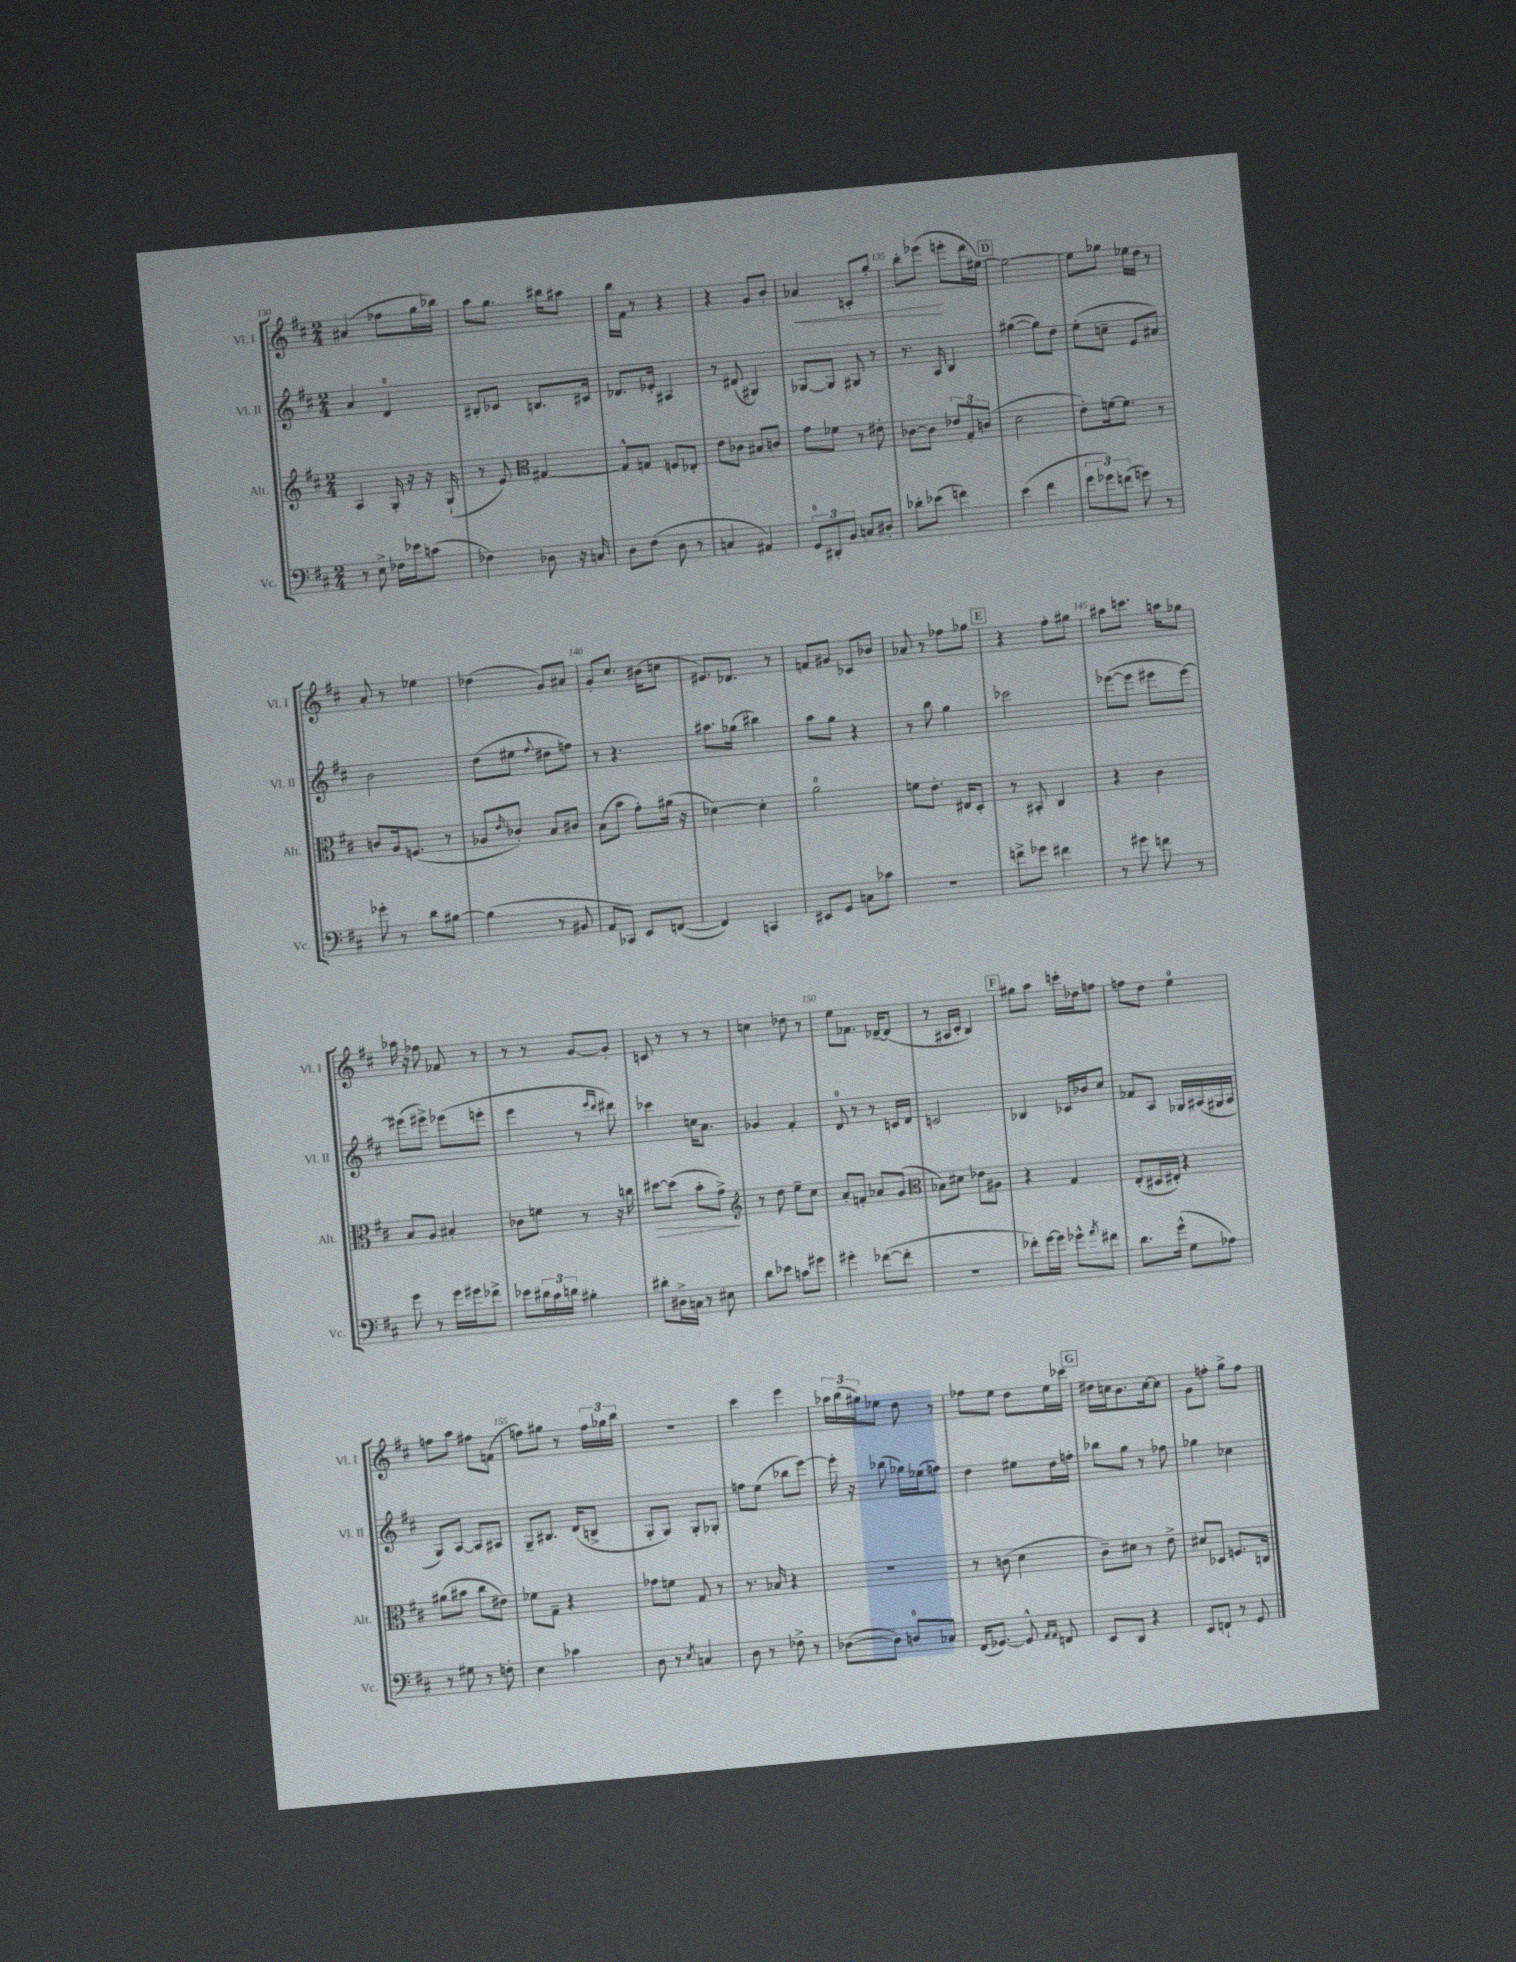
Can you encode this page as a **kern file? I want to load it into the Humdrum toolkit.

**kern	**kern	**dynam	**kern	**kern	**dynam
*part4	*part3	*part3	*part2	*part1	*part1
*staff4	*staff3	*staff3	*staff2	*staff1	*staff1
*I"Vc.	*I"Alt.	*	*I"Vl. II	*I"Vl. I	*
*I'Vc.	*I'Alt.	*	*I'Vl. II	*I'Vl. I	*
*clefF4	*clefG2	*	*clefG2	*clefG2	*
*k[f#c#]	*k[f#c#]	*	*k[f#c#]	*k[f#c#]	*
*M2/4	*M2/4	*	*M2/4	*M2/4	*
=130	=130	=130	=130	=130	=130
8r	4A/	.	4a/	(4a#X/	.
8E^\	.	.	.	.	.
16F-X\LL	16G'/	.	4d/	8ff-X\L	.
16e-X\J	16r	.	.	.	.
(8cn\J	16r	.	.	16gg\L	.
.	(16G`/	.	.	16bb-X\JJ)	.
=131	=131	=131	=131	=131	=131
4F-X\)	8r	.	8B#X'/L	8aa\L	.
.	8e/)	.	8c-X/J	8.gg\J	.
*	*clefC3	*	*	*	*
8D-X\	[4G#X/	.	8.Bn/L	.	.
.	.	.	.	16bb#X\KL	.
16r	.	.	.	8aa#X\J	.
16Cn/	.	.	16c#X/Jk	.	.
=132	=132	=132	=132	=132	=132
8D\L	8G#^^/L]	.	8.d-X/L	16bb\LL	.
.	.	.	.	16f#\JJ	.
(8F#\J	8Gn/J	.	.	8r	.
.	.	.	16e-X'/Jk	.	.
8D\	8Fn/L	.	4A#X/	4r	.
8r	8E-X'/J	.	.	.	.
=133	=133	=133	=133	=133	=133
4Cn/	8e\L	.	8r	4r	.
.	8c-X\J	.	(8d#X/	.	.
4AA#X/)	8B#X/L	.	4G#X/)	8g/L	.
.	8cn/J	.	.	8b'/J	.
=134	=134	=134	=134	=134	=134
!	!	!	!	!	!LO:HP:b
12GG/L	8g\L	.	[8G-X/L	4a-X/	<
12DD#X'/	.	.	.	.	.
.	8f-X\J	.	8G-/J]	.	.
12BB/J	.	.	.	.	.
8Cn/L	8r	.	8G#X/	8cn'/L	.
8D#X'/J	8e#X'\	.	8r	8gg'/J	.
=135	=135	=135	=135	=135	=135
8d-X'\L	[8c-X\L	.	8.r	8bb'\L	.
(8e-X\J	8c-\J]	.	.	(8eee-X\J	.
.	.	.	16A/	.	.
4fn\)	12e-X/L	.	4B/	8eeen'\L	[
.	12G'/	.	.	.	.
.	.	.	.	16ddd\L	.
.	(12cn/J	.	.	.	.
.	.	.	.	[16ee#X\JJ)	.
!!LO:REH:place=s1:t=D
=136	=136	=136	=136	=136	=136
(4e\	2d\	.	([4gg#X\	2ee#\_	.
4f#\	.	.	8gg#\L])	.	.
.	.	.	8dd\J	.	.
=137	=137	=137	=137	=137	=137
12g\L	8e'\L)	.	(8ee'\L	8ee#\L]	.
12g-X\)	.	.	.	.	.
.	[16fn\k	.	8ccn~\J	8gg-X\J	.
(12fn\J	.	.	.	.	.
.	8.f\J]	.	.	.	.
8gn\)	.	.	8e/L	16ee-X\LL	.
.	.	.	.	16dd\JJ	.
8r	8r	.	8a#X/J)	8r	.
!!LO:LB:g=z
=138	=138	=138	=138	=138	=138
8g-X'\	8cn/L	.	2b\	8a'/	.
8r	16A/k	.	.	8r	.
.	(8.Fn/J	.	.	.	.
8d\L	.	.	.	4ee-X\	.
[8B#X\J	8r	.	.	.	.
=139	=139	=139	=139	=139	=139
(4B#\]	8A-X/L	.	(8dd\L	(4dd-X\	.
.	16qqe/	.	.	.	.
.	8c-X'/J)	.	8ee#X\J	.	.
.	.	.	8qqff#/	.	.
8r	8B/L	.	8dd#X\L	8g/L)	.
8BB#X/	8c#X/J	.	8ffn\J)	8a#X/J	.
=140	=140	=140	=140	=140	=140
8AA/L	(8B\L	.	8r	8g'/L	.
8CC-X/J)	8b\J	.	4.r	8.cc#/J	.
8EE/L	8g'\L)	.	.	.	.
.	.	.	.	(16b#X\KL	.
([8FFn/J	(16a#X\Jk	.	.	8ccn\J	.
.	16r	.	.	.	.
=141	=141	=141	=141	=141	=141
4FF/])	[4d-X\)	.	8.aa#X\L	8.e#X/L)	.
.	.	.	(16gg-X\Jk	8.d-X/J	.
4CCn/	4d-'\]	.	4bb#X\)	.	.
.	.	.	.	8r	.
=142	=142	=142	=142	=142	=142
8EE#X/L	2a\	.	8aa\L	8fn/L	.
8GG/J	.	.	8gg\J	8g#X/J	.
8Cn\L	.	.	4r	8c-X/L	.
8c-X\J	.	.	.	8b-X/J	.
=143	=143	=143	=143	=143	=143
2r	8fn\L	.	8r	8a-X/	.
.	8.e'\J	.	8bb\	8r	.
.	.	.	4gg\	8ff-X\L	.
.	16E#X/KL	.	.	.	.
.	8D'/J	.	.	8gg-X\J	.
!!LO:REH:place=s1:t=E
=144	=144	=144	=144	=144	=144
8fn^\L	8r	.	2ccc-X\	4r	.
8g-X\J	8BB#X'/	.	.	.	.
4f#X\	4C#/	.	.	8ff#'\L	.
.	.	.	.	8gg#X\J	.
=145	=145	=145	=145	=145	=145
8r	4r	.	([8eee-X\L	8aa#X\L	.
8g#X\	.	.	8eee-\J]	8.cccn\J	.
8fn\	4c#\	.	8eee#X\L	.	.
.	.	.	.	16aan\KL	.
8r	.	.	[8eee#\J)	8gg-X\J	.
!!LO:LB:g=z
=146	=146	=146	=146	=146	=146
8g\	8B/L	.	(8eee#X\L]	16aa-X\	.
.	.	.	.	16r	.
8r	8A/J	.	8eee#X^\J)	8ff-X\	.
16g\LL	4B#X'/	.	(8eee-X\L	8f-X/	.
16g#X\J	.	.	.	.	.
8f-X^\J	.	.	8eeen'\J	8r	.
=147	=147	=147	=147	=147	=147
8e-X\L	8c-X\L	.	4eee\	8r	.
24d#X\L	8fn\J	.	.	8r	.
24c#\	.	.	.	.	.
24dn\JJ	.	.	.	.	.
4B#X'\	8r	.	8r	[8g/L	.
.	.	.	16qqeee/LL	.	.
.	.	.	16qqddd/JJ	.	.
.	16r	.	8ddd#X\)	8g'/J]	.
.	16ccn\	.	.	.	.
=148	=148	=148	=148	=148	=148
!	!	!LO:HP:b	!	!	!
8d#X'\L	[8dd#X\L	>	4ccc-X\	8cn/	.
16D#X^\L	(8dd#\J]	.	.	8r	.
16Cn\JJ	.	.	.	.	.
8r	8b'\L	.	16ccn\KL	8r	.
.	.	.	8.a\J	.	.
8E#X\	8g^\J)	.	.	8r	.
.	.	]	.	.	.
=149	=149	=149	=149	=149	=149
*	*clefG2	*	*	*	*
8d\L	8r	.	4g-X/	4ccn\	.
8e-X\J	8dd\	.	.	.	.
8cn\L	8ee~\L	.	4f#'/	8dd-X\	.
8g#X\J	8cc#\J	.	.	8r	.
=150	=150	=150	=150	=150	=150
4g#X'\	8a'/L	.	8d/	8ee\L	.
.	8fn'/J	.	8r	8.f-X\J	.
([8f-X\L	8a-X/L	.	8r	.	.
.	.	.	.	[16d-X~/KL	.
8f-'\J]	(8g/J	.	16cn/LL	(8d-/J]	.
.	.	.	16d/JJ	.	.
=151	=151	=151	=151	=151	=151
*	*clefC3	*	*	*	*
2r	8B-X\L)	.	2cn/	8r	.
.	8d#X\J	.	.	16A#X/LL	.
.	.	.	.	16c#'/JJ	.
.	8e-X\L	.	.	4B/)	.
.	8A#X\J	.	.	.	.
!!LO:REH:place=s1:t=F
=152	=152	=152	=152	=152	=152
8f-X'\L)	4r	.	4B-X/	8gg#X\L	.
[16g\L	.	.	.	8aa\J	.
16g\JJ]	.	.	.	.	.
8g-X^^\L	4G/	.	16c-X/LL	16cccn'\LL	.
.	.	.	16b-X/J	16dd-X\J	.
8qa/	.	.	.	.	.
8f#X\J	.	.	8cc#/J	8ffn\J	.
=153	=153	=153	=153	=153	=153
8.d\L	(8E'/L	.	8f-X/L	8ffn\L	.
.	16D#X/L	.	8A/J	8dd\J	.
(16g^^\Jk	16E#X'/JJ)	.	.	.	.
8G\L	4r	.	16G-X/LL	4ee\	.
.	.	.	(16A#X/	.	.
8A-X\J)	.	.	16G#X/	.	.
.	.	.	16A#/JJ	.	.
!!LO:LB:g=z
=154	=154	=154	=154	=154	=154
8r	(8a#X\L	.	8G/L)	8ffn\L	.
8G#X\	8b#X\J	.	[8A/J	8aa\J	.
8r	8cc#\L	.	8A/L]	8ff#X\L	.
8Fn'\	8e#X\J)	.	8A#X/J	(8fn\J	.
=155	=155	=155	=155	=155	=155
4E\	8f-X\L	.	8G~/L	8ffn\L)	.
.	8G~\J	.	8.B#X/J	8gg#X\J	.
4c-X\	4r	.	.	8r	.
.	.	.	(16d/KL	.	.
.	.	.	8Bn^/J	24ff\LL	.
.	.	.	.	24gg-X\	.
.	.	.	.	24bb\JJ	.
=156	=156	=156	=156	=156	=156
8D\	8g-X\L	.	8G'/L	2r	.
8r	8fn\J	.	8G/J)	.	.
8qE/	.	.	.	.	.
4Cn/	8G/	.	8G'/L	.	.
.	8r	.	8G-X'/J	.	.
=157	=157	=157	=157	=157	=157
8D\	8.r	.	8ffn\L	4ccc#\	.
8r	.	.	(8ee\J	.	.
.	16B-X/	.	.	.	.
8F-X^\	4r	.	8bb-X\L	4eee\	.
8r	.	.	[8eee\J)	.	.
=158	=158	=158	=158	=158	=158
([8D-X\L	2r	.	16eee'\]	24aa-X\LL	.
.	.	.	.	(24bb\	.
.	.	.	16r	.	.
.	.	.	.	24gg#X\J)	.
8D-\J])	.	.	(8bb-X\	8ee-X\J	.
8Dn/L	.	.	16gg-X\LL)	8dd\	.
.	.	.	(16ee-X\J	.	.
8C-X/J	.	.	8ffn\J)	8r	.
=159	=159	=159	=159	=159	=159
(16FF#/KL	8r	.	4dd\	8ff-X\L	.
[8.GG-X/J)	.	.	.	.	.
.	(8cn\	.	.	8ee\J	.
8GG-^^/]	4d\	.	8ee#X\L	8dd\L	.
16qqAA/LL	.	.	.	.	.
16qqAA/JJ	.	.	.	.	.
8FFn/	.	.	16dd\L	16ee\L	.
.	.	.	16ffn'\JJ	16ccc-X\JJ	.
!!LO:REH:place=s1:t=G
=160	=160	=160	=160	=160	=160
8EE/L	8c#~\L)	.	8bb-X\L	16dd#X\LL	.
.	.	.	.	16ccn\J	.
8DD/J	8d#X\J	.	8gg\J	8.b\	.
4r	8r	.	8r	.	.
.	.	.	.	[16cc\k	.
.	8e^\	.	8ff-X\	8cc\J]	.
=161	=161	=161	=161	=161	=161
8EE/L	8d#X/L	.	4gg-X\	8g\L	.
8FFn`/J	8D-X/J	.	.	8ffn'\J	.
8r	8.Fn/L	.	4cc-X\	8gg^\L	.
8GG/	.	.	.	8ff\J	.
.	16Cn/Jk	.	.	.	.
==	==	==	==	==	==
*-	*-	*-	*-	*-	*-
